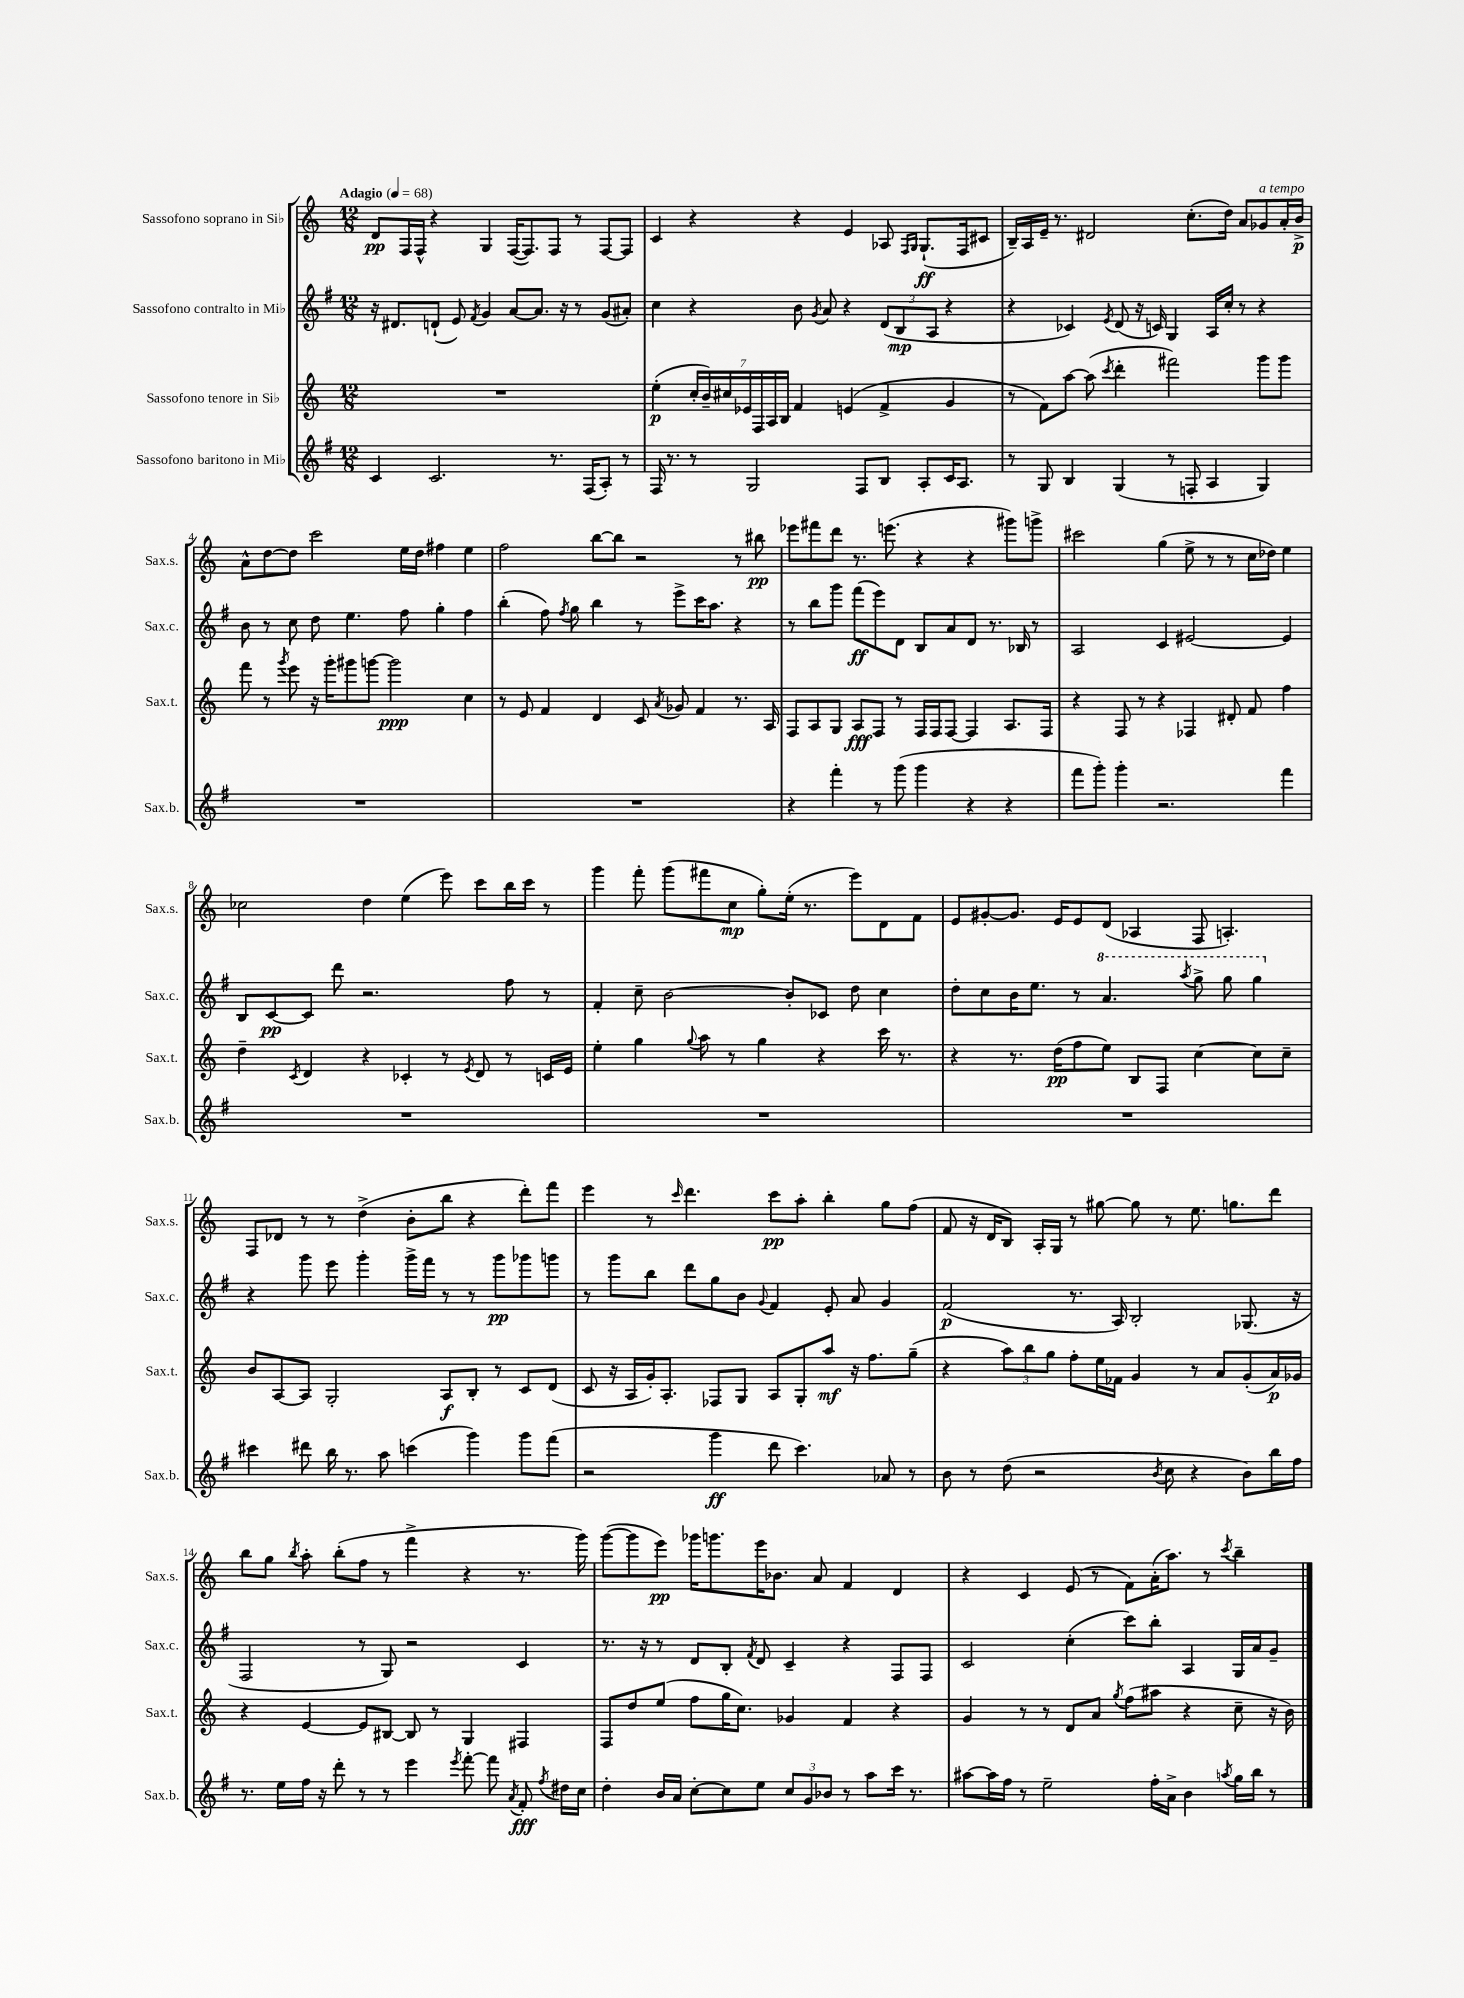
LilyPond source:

<<
\new StaffGroup <<
\new Staff = "s0" \with { instrumentName = "Sassofono soprano in Sib" shortInstrumentName = "Sax.s." } {
    \clef treble \key c \major \numericTimeSignature \time 12/8 \tempo "Adagio" 4 = 68
    \autoBeamOff d'8[\pp f16 f16]-^ r4 g4 f16[~( f8.) f8] r8 f8[~ f8] |
    c'4 r4 r4 e'4 aes8 \grace { f16[ g16] } g8.[-!\ff( f16 cis'8] |
    b16[--) a16 e'16]-- r8. dis'2 c''8.[-.( d''16]) a'8[ ges'8^\markup { \italic "a tempo" } a'16-. b'16]->\p |
    a'8[-^ d''8~ d''8] c'''2 e''16[ d''16] fis''4 e''4 |
    f''2 b''8[~ b''8] r2 r8 bis''8\pp |
    ees'''8[ fis'''8 d'''8] r8. e'''8.( r4 r4 gis'''8[) g'''8]-> |
    cis'''2 g''4( e''8-> r8 r8 c''16[ des''16]) e''4 |
    ces''2 d''4 e''4( e'''8) c'''8[ b''16 c'''16] r8 |
    g'''4 f'''8-. g'''8[( fis'''8 c''8]\mp g''8[-.) e''16]-.( r8. e'''8[) d'8 f'8] |
    e'8[ gis'8~-. gis'8.] e'16[ e'8 d'8]( aes4 f8 a4.-.) |
    f8[ des'8] r8 r8 d''4->( b'8[-. b''8] r4 d'''8[-.) f'''8] |
    e'''4 r8 \grace { c'''16 } d'''4. c'''8[\pp a''8]-. b''4-. g''8[ f''8]( |
    f'8 r16 d'16[ b8]) a16[-. g16] r8 gis''8~ gis''8 r8 e''8. g''8.[ d'''8] |
    b''8[ g''8] \acciaccatura { b''8 } a''8-. b''8[-.( f''8] r8 f'''4-> r4 r8. g'''16) |
    g'''8[~( g'''8 e'''8]\pp) ges'''16[ g'''8. e'''16 bes'8.] a'8 f'4 d'4 |
    r4 c'4 e'8( r8 f'8[) a'16-.( a''8.]) r8 \acciaccatura { c'''8 } b''4-- \bar "|." |
}
\new Staff = "s1" \with { instrumentName = "Sassofono contralto in Mib" shortInstrumentName = "Sax.c." } {
    \clef treble \key g \major \numericTimeSignature \time 12/8
    \autoBeamOff r16 dis'8.[ d'8]-!( e'8) \acciaccatura { fis'8 } g'4 a'8[~ a'8.] r16 r8 g'8[( ais'8]-.) |
    c''4 r4 b'8 \acciaccatura { g'8 } a'8 r4 \tuplet 3/2 { d'8[( b8\mp a8] } r4 |
    r4 ces'4) \acciaccatura { e'8 } d'8( r16 c'16) g4 a16[ c''16]-. r8 r4 |
    b'8 r8 c''8 d''8 e''4. fis''8 g''4-. fis''4 |
    b''4-.( fis''8) \acciaccatura { fis''8 } g''8 b''4 r8 e'''8[-> c'''16 a''8.] r4 |
    r8 b''8[ g'''8] fis'''8[\ff( e'''8) d'8] b8[ a'8 d'8] r8. bes16 r8 |
    a2 c'4 eis'2~ eis'4 |
    b8[ c'8~\pp c'8] d'''8 r2. fis''8 r8 |
    fis'4-. c''8-- b'2~ b'8[-. ces'8] d''8 c''4 |
    d''8[-. c''8 b'16 e''8.] r8 \ottava #1 a''4. \acciaccatura { a'''8 } g'''8-> g'''8 g'''4 \ottava #0 |
    r4 g'''8 e'''8 g'''4-. g'''16[-> fis'''16] r8 r8 g'''8[\pp ges'''8 g'''8] |
    r8 g'''8[ b''8] d'''8[ g''8 b'8] \appoggiatura { g'8 } fis'4 e'8-. a'8 g'4 |
    fis'2\p( r8. a16) b2-. ges8.( r16 |
    fis2 r8 g8) r2 c'4 |
    r8. r16 r8 d'8[ b8]-. \acciaccatura { fis'8 } d'8 c'4-- r4 fis8[ fis8] |
    c'2 c''4-.( c'''8[) b''8]-. a4 g16[ a'16 g'8]-- \bar "|." |
}
\new Staff = "s2" \with { instrumentName = "Sassofono tenore in Sib" shortInstrumentName = "Sax.t." } {
    \clef treble \key c \major \numericTimeSignature \time 12/8
    \autoBeamOff R1. |
    e''4-.\p( \tuplet 7/4 { c''16[-. b'16--) cis''16 ees'16 f16 a16 b16] } f'4 e'4( f'4-> g'4 |
    r8 f'8[) a''8]~ a''8( \acciaccatura { c'''8 } d'''4-. fis'''2) g'''8[ g'''8] |
    f'''8 r8 \acciaccatura { g'''8 } e'''8 r16 g'''16[-. gis'''8 g'''8]~ g'''2\ppp c''4 |
    r8 e'8 f'4 d'4 c'8 \acciaccatura { a'8 } ges'8 f'4 r8. a16 |
    f8[ a8 g8] a8[\fff f8] r8 f16[ f16 f8]~ f4 a8.[ f16] |
    r4 f8 r8 r4 fes4 dis'8-. f'8 f''4 |
    d''4-- \acciaccatura { c'8 } d'4 r4 ces'4-. r8 \acciaccatura { e'8 } d'8 r8 c'16[ e'16] |
    e''4-. g''4 \appoggiatura { g''8 } a''8 r8 g''4 r4 c'''16 r8. |
    r4 r8. d''16[\pp( f''8 e''8]) b8[ f8] c''4~ c''8[ c''8]-- |
    b'8[ a8~ a8] g2-. a8[\f b8]-. r8 c'8[ d'8]( |
    c'8 r16 a16[ g'16-.) a8.]-. fes8[ g8] a8[ g8-. a''8]\mf r16 f''8.[ g''8]--( |
    r4 \tuplet 3/2 { a''8[) b''8 g''8] } f''8[-. e''16 fes'16] g'4 r8 a'8[ g'8-.( a'16\p) ges'16] |
    r4 e'4~ e'8[ bis8]~ bis8 r8 g4 fis4 |
    f8[ d''8 e''8]( f''8[ g''16 c''8.]) ges'4 f'4 r4 |
    g'4 r8 r8 d'8[ a'8] \acciaccatura { g''8 } f''8[( ais''8] r4 c''8-- r16 b'16) \bar "|." |
}
\new Staff = "s3" \with { instrumentName = "Sassofono baritono in Mib" shortInstrumentName = "Sax.b." } {
    \clef treble \key g \major \numericTimeSignature \time 12/8
    \autoBeamOff c'4 c'2. r8. fis16[( a8]-.) r8 |
    fis16 r8. r8 g2 fis8[ b8] a8[-. c'16 a8.] |
    r8 g8 b4 g4( r8 f8-. a4 g4) |
    R1. |
    R1. |
    r4 fis'''4-. r8 g'''8( g'''4 r4 r4 |
    fis'''8[ g'''8]-.) g'''4-. r2. fis'''4 |
    R1. |
    R1. |
    R1. |
    cis'''4 dis'''8 b''16 r8. a''8 c'''4( g'''4) g'''8[ fis'''8]( |
    r2 g'''4\ff d'''8 c'''4.) aes'8 r8 |
    b'8 r8 d''8( r2 \acciaccatura { b'8 } c''8 r4 b'8[) b''16 fis''16] |
    r8. e''16[ fis''16] r16 d'''8-. r8 r8 e'''4 \acciaccatura { e'''8 } fis'''8~-. fis'''8 \acciaccatura { a'8 } fis'8-.\fff \acciaccatura { fis''8 } dis''16[ c''16] |
    d''4-. b'16[ a'16] c''8[~-. c''8 e''8] \tuplet 3/2 { c''8[ g'8 bes'8] } r8 a''8[ c'''16] r8. |
    ais''8[~ ais''16 fis''16] r8 e''2-- fis''16[-. a'16]-> b'4 \acciaccatura { a''8 } g''16[ b''16] r8 \bar "|." |
}
>>
>>
